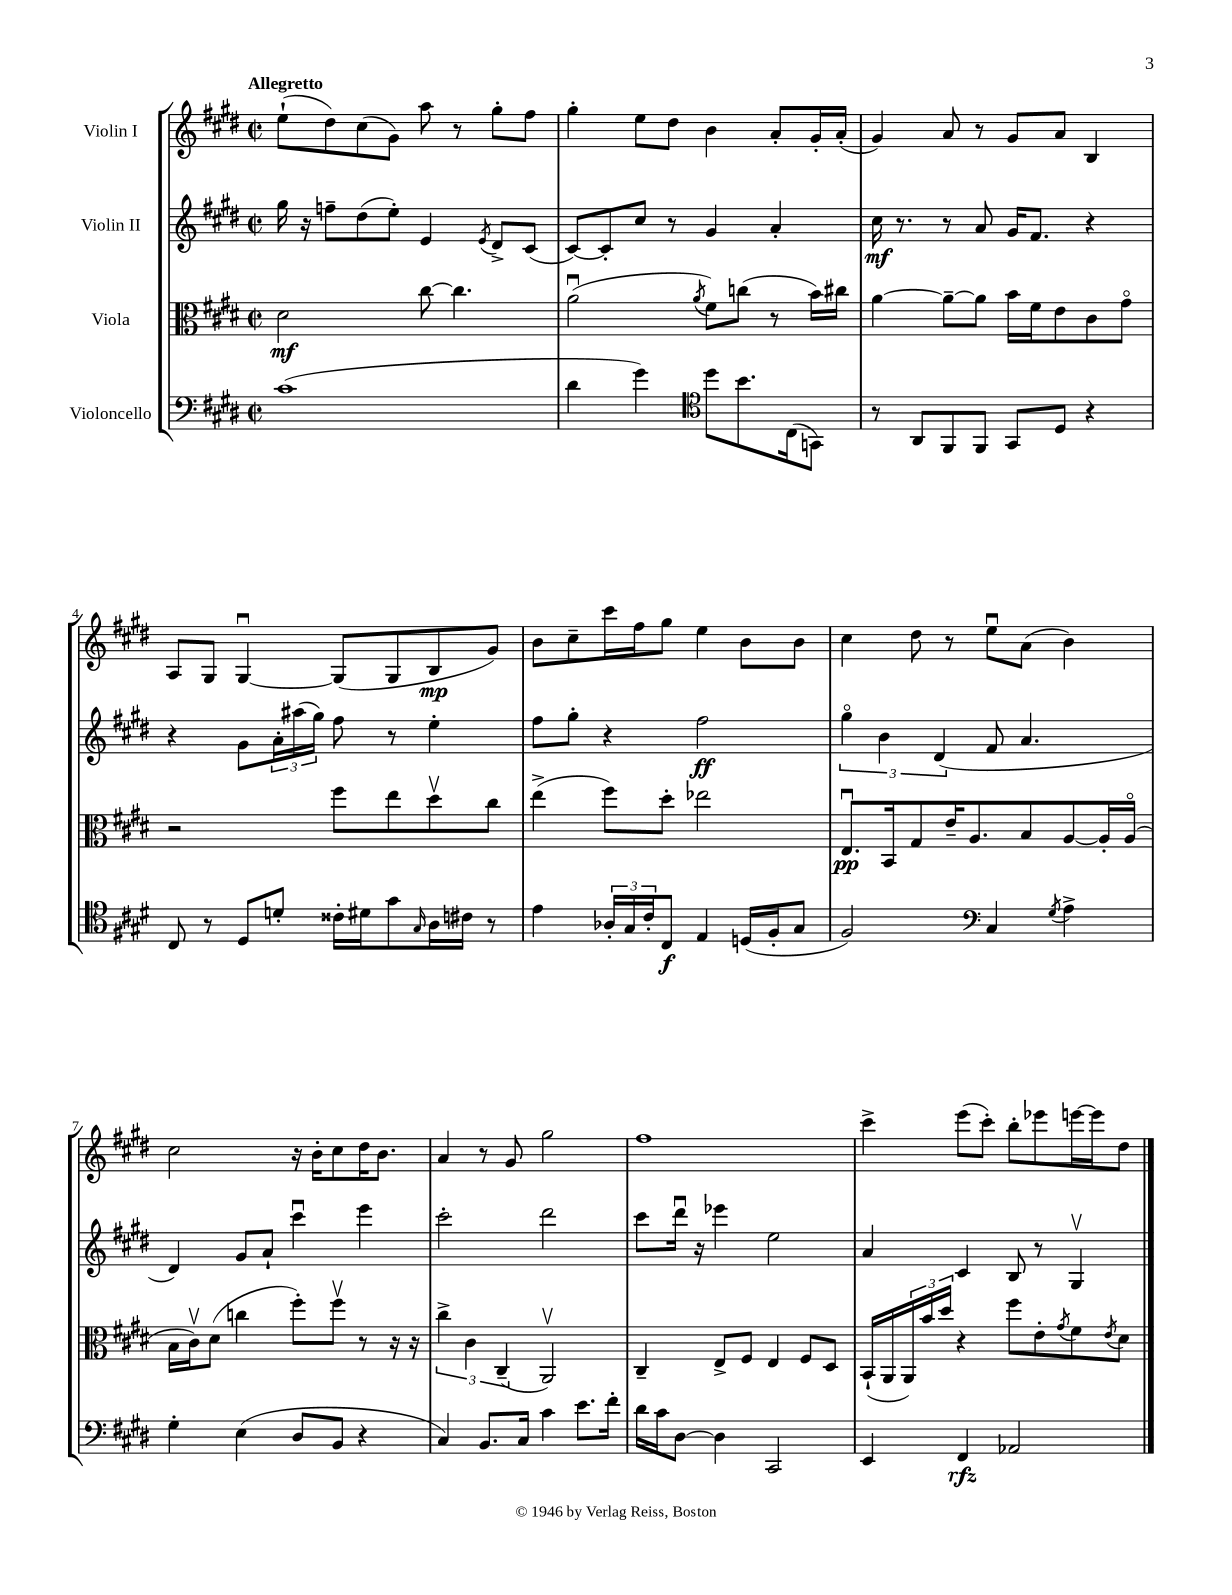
<<
\new StaffGroup <<
\new Staff = "s0" \with { instrumentName = "Violin I" } {
    \clef treble \key e \major \defaultTimeSignature \time 2/2 \tempo "Allegretto"
    e''8-!( dis''8) cis''8( gis'8) a''8 r8 gis''8-. fis''8 |
    gis''4-. e''8 dis''8 b'4 a'8-. gis'16-. a'16-.( |
    gis'4) a'8 r8 gis'8 a'8 b4 |
    a8 gis8 gis4~\downbow gis8( gis8 b8\mp gis'8) |
    b'8 cis''8-- cis'''16 fis''16 gis''8 e''4 b'8 b'8 |
    cis''4 dis''8 r8 e''8\downbow a'8( b'4) |
    cis''2 r16 b'16-. cis''8 dis''16 b'8. |
    a'4 r8 gis'8 gis''2 |
    fis''1 |
    cis'''4-> e'''8( cis'''8-.) b''8-. ees'''8 e'''16~ e'''16 dis''8 \bar "|." |
}
\new Staff = "s1" \with { instrumentName = "Violin II" } {
    \clef treble \key e \major \defaultTimeSignature \time 2/2
    gis''16 r16 f''8-- dis''8( e''8-.) e'4 \acciaccatura { e'8 } dis'8-> cis'8( |
    cis'8~) cis'8-. cis''8 r8 gis'4 a'4-. |
    cis''16\mf r8. r8 a'8 gis'16 fis'8. r4 |
    r4 gis'8 \tuplet 3/2 { a'16-. ais''16( gis''16) } fis''8 r8 e''4-. |
    fis''8 gis''8-. r4 fis''2\ff |
    \tuplet 3/2 { gis''4\flageolet b'4 dis'4( } fis'8 a'4. |
    dis'4) gis'8 a'8-! cis'''4\downbow e'''4 |
    cis'''2-. dis'''2 |
    cis'''8 dis'''16\downbow r16 ees'''4 e''2 |
    a'4 cis'4 b8 r8 gis4\upbow \bar "|." |
}
\new Staff = "s2" \with { instrumentName = "Viola" } {
    \clef alto \key e \major \defaultTimeSignature \time 2/2
    dis'2\mf cis''8~ cis''4. |
    a'2\downbow( \acciaccatura { a'8 } fis'8) c''8( r8 b'16) cis''16 |
    a'4~ a'8~-- a'8 b'16 fis'16 e'8 cis'8 gis'8\flageolet |
    r2 fis''8 e''8 dis''8\upbow cis''8 |
    e''4->( fis''8) dis''8-. ees''2 |
    e8.\downbow\pp b,16 gis8 e'16-- a8. b8 a8~ a16-. a16\flageolet( |
    b16 cis'16\upbow) dis'8( c''4 fis''8-.) fis''8\upbow r8 r16 r16 |
    \tuplet 3/2 { cis''4-> cis'4 cis4--( } a,2\upbow) |
    cis4-- e8-> fis8 e4 fis8 dis8 |
    b,16-!( a,16 \tuplet 3/2 { a,16) b'16 dis''16 } r4 fis''8 e'8-. \acciaccatura { gis'8 } fis'8 \acciaccatura { e'8 } dis'8 \bar "|." |
}
\new Staff = "s3" \with { instrumentName = "Violoncello" } {
    \clef bass \key e \major \defaultTimeSignature \time 2/2
    cis'1( |
    dis'4 gis'4) \clef tenor dis''8 b'8. cis16( g,8) |
    r8 a,8 fis,8 fis,8 gis,8 dis8 r4 |
    cis8 r8 dis8 d'8-. cisis'16-. dis'16 gis'8 \grace { gis16 } a16 cis'16 r8 |
    e'4 \tuplet 3/2 { aes16-. gis16 cis'16-. } cis8\f e4 d16( fis16-. gis8 |
    fis2) \clef bass cis4 \acciaccatura { gis8 } a4-> |
    gis4-. e4( dis8 b,8 r4 |
    cis4) b,8. cis16 cis'4 e'8. fis'16-. |
    dis'16 cis'16 dis8~ dis4 cis,2 |
    e,4 fis,4\rfz aes,2 \bar "|." |
}
>>
>>
